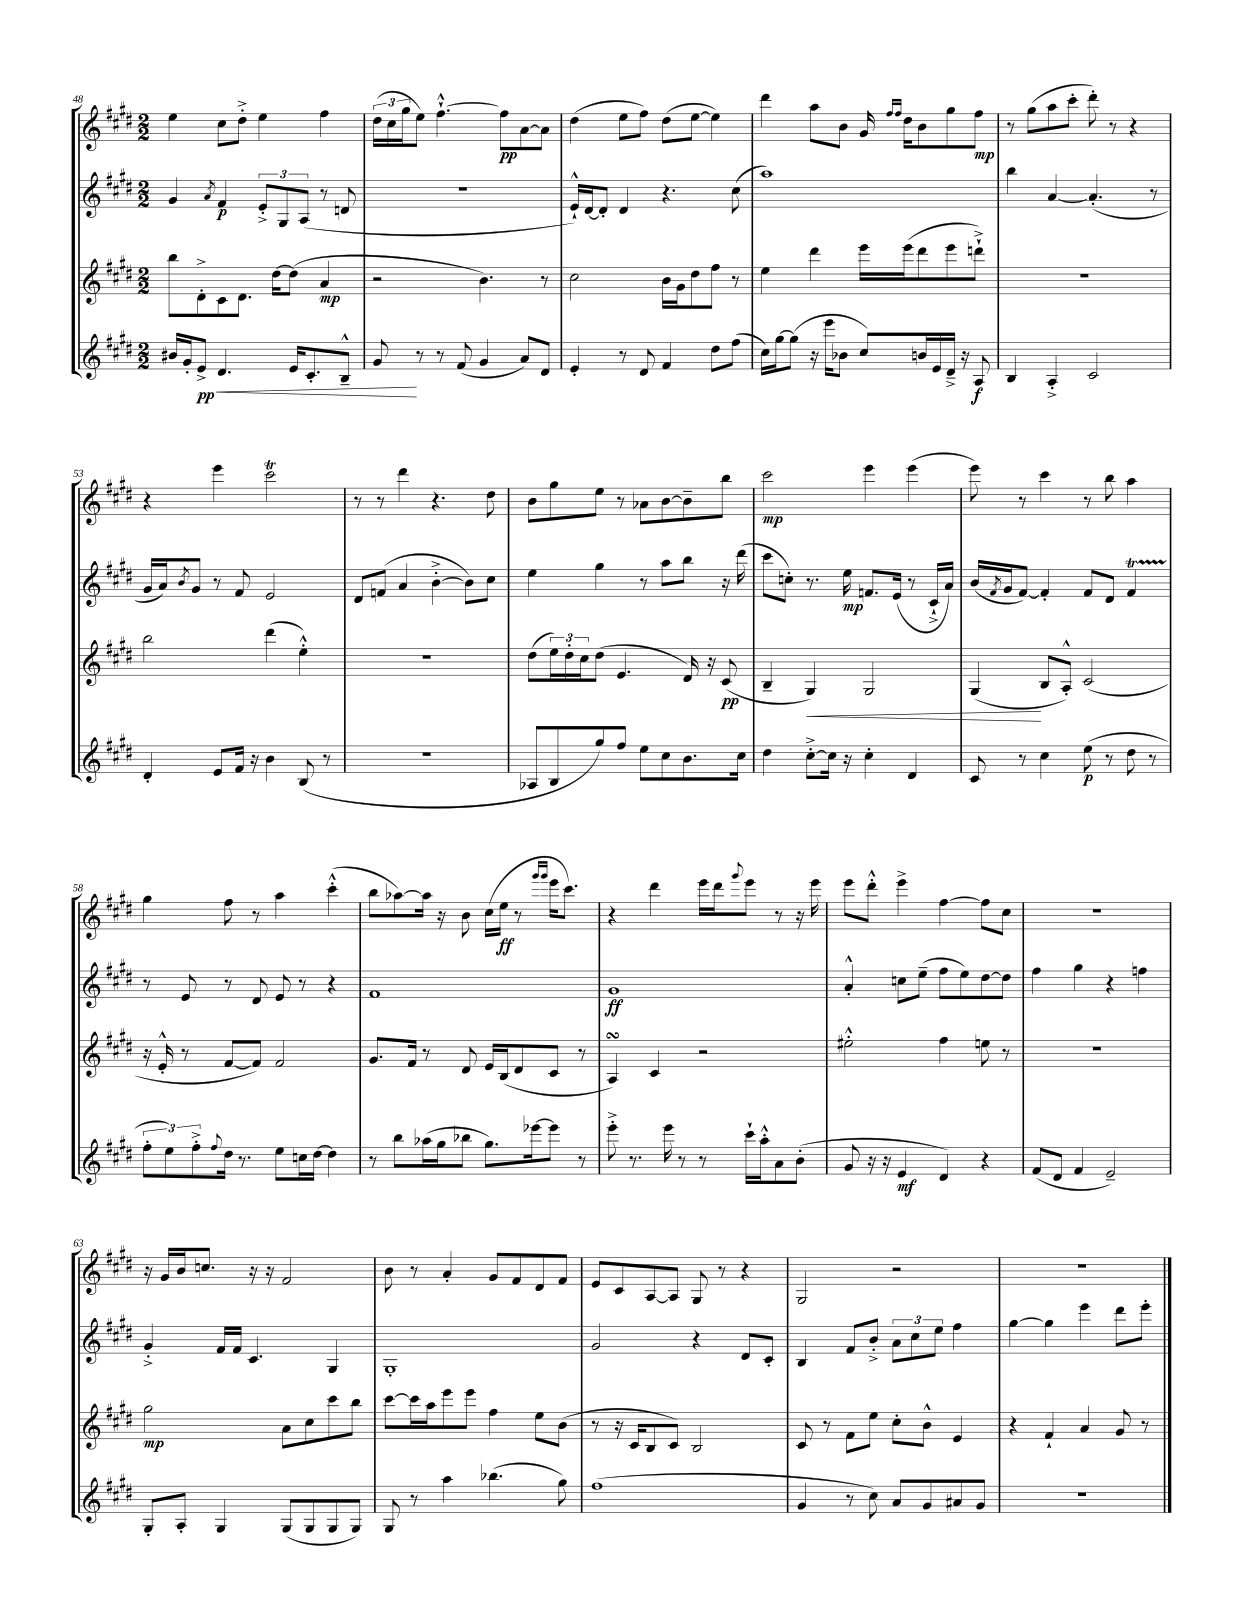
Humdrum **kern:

**kern	**kern	**kern	**kern
*staff4	*staff3	*staff2	*staff1
*clefG2	*clefG2	*clefG2	*clefG2
*k[f#c#g#d#]	*k[f#c#g#d#]	*k[f#c#g#d#]	*k[f#c#g#d#]
*M2/2	*M2/2	*M2/2	*M2/2
16b#	8bb	4g#	4ee
16g#'	.	.	.
8e^	8d#'^	.	.
.	.	8qa	.
4.d#	8c#	4f#	8cc#
.	8.d#	.	8dd#'^
.	.	12e'^	4ee
.	[16dd#	.	.
.	.	12G#	.
16e	(8dd#]	.	.
.	.	(12A	.
8.c#'	.	.	.
.	4a	8r	4ff#
8B~^^	.	8d	.
=	=	=	=
8g#	2r	1r	(24dd#
.	.	.	24cc#
.	.	.	24gg#
8r	.	.	8ee)
8r	.	.	[4.ff#`^^
(8f#	.	.	.
4g#	4.b)	.	.
.	.	.	8ff#]
8a)	.	.	[8a
8d#	8r	.	8a]
=	=	=	=
4e'	2cc#	16e`^^)	(4dd#
.	.	[16d#	.
.	.	8d#']	.
8r	.	4d#	8ee
8d#	.	.	8ff#)
4f#	16b	4.r	(8dd#
.	16g#	.	.
.	8dd#	.	[8ee
8dd#	8ff#	.	4ee])
(8ff#	8r	(8cc#	.
=	=	=	=
16cc#)	4ee	1aa)	4ddd#
[16gg#	.	.	.
(8gg#]	.	.	.
16r	4ddd#	.	8aa
16eee	.	.	.
8b-	.	.	8b
8cc#)	16eee	.	16g#
.	.	.	16qqff#
.	.	.	16qqff#
.	(16eee	.	16dd#
16b	8ddd#	.	8b
16e	.	.	.
16d#~^	8eee	.	8gg#
16r	.	.	.
8A	8ddd`^)	.	8ff#
=	=	=	=
4B	1r	4bb	8r
.	.	.	(8gg#
4A'^	.	[4a	8aa
.	.	.	8ccc#'
2c#	.	(4.a']	8ddd#')
.	.	.	8r
.	.	.	4r
.	.	8r	.
=	=	=	=
4d#'	2bb	16g#	4r
.	.	16a)	.
.	.	8qb	.
.	.	8g#	.
8e	.	8r	4eee
16f#	.	8f#	.
16r	.	.	.
4b	(4ddd#	2e	2ccc#
(8B	4ee'^^)	.	.
8r	.	.	.
=	=	=	=
1r	1r	8d#	8r
.	.	(8f	8r
.	.	4a	4ddd#
.	.	[4b'^	4.r
.	.	8b])	.
.	.	8cc#	8dd#
=	=	=	=
8A-	(8dd#	4ee	8b
8B	24ee)	.	8gg#
.	24dd#'	.	.
.	24cc#	.	.
8gg#)	(8dd#	4gg#	8ee
8ff#	4.e	.	8r
8ee	.	8r	8a-
8cc#	.	8aa	[8b
8.b	16d#)	8bb	8b~]
.	16r	.	.
.	(8c#	16r	8bb
16cc#	.	(16ddd#	.
=	=	=	=
4dd#	4B~	8ccc#	2ccc#
.	.	8cc')	.
[8cc#'^	4G#)	8.r	.
16cc#]	.	.	.
16r	.	16ee	.
4cc#'	2G#	8.f	4eee
.	.	(16e	.
4d#	.	8r	(4eee
.	.	16c#`^	.
.	.	16a)	.
=	=	=	=
8c#	(4G#	(16b	8eee)
.	.	8qf#	.
.	.	16g#	.
8r	.	[8f#)	8r
4cc#	8B	4f#']	4ccc#
.	8A'^^)	.	.
(8ee	(2c#	8f#	8r
8r	.	8d#	8bb
8dd#	.	4f#	4aa
8r	.	.	.
=	=	=	=
12ff#'	16r	8r	4gg#
.	16e'^^	.	.
12ee)	.	.	.
.	8r	8e	.
12ff#'^	.	.	.
8qqff#	.	.	.
16dd#	[8f#	8r	8ff#
8.r	.	.	.
.	8f#])	8d#	8r
8ee	2f#	8e	4aa
16cc	.	8r	.
[16dd#	.	.	.
4dd#]	.	4r	(4ccc#'^^
=	=	=	=
8r	8.g#	1f#	8bb
8bb	.	.	[8aa-)
.	16f#	.	.
(16aa-	8r	.	16aa-]
16gg#	.	.	16r
8bb-	8d#	.	8b
8.gg#)	16e	.	(16cc#
.	(16B	.	16ee
.	8d#	.	8r
[16eee-	.	.	.
.	.	.	16qqggg#
.	.	.	16qqggg#
8eee-]	8c#	.	16eee
.	.	.	8.ccc#)
8r	8r	.	.
=	=	=	=
8eee'^	4A)	1g#	4r
8.r	.	.	.
.	4c#	.	4ddd#
16eee	.	.	.
8r	.	.	.
8r	2r	.	16eee
.	.	.	16ddd#
.	.	.	8qqggg#
16ccc#`	.	.	8eee
16aa'^^	.	.	.
8a	.	.	8r
(8b'	.	.	16r
.	.	.	16eee
=	=	=	=
8g#	2ee#'^^	4a'^^	8eee
16r	.	.	8ddd#'^^
16r	.	.	.
4e	.	8cc	4eee^
.	.	(8ee~	.
4d#)	4ff#	8ff#	[4ff#
.	.	8ee)	.
4r	8ee	[8dd#	8ff#]
.	8r	8dd#]	8cc#
=	=	=	=
(8f#	1r	4ff#	1r
8d#	.	.	.
4f#	.	4gg#	.
2e~)	.	4r	.
.	.	4ff	.
=	=	=	=
8G#'	2gg#	4g#'^	16r
.	.	.	16g#
8A'	.	.	16b
.	.	.	8.cc
4G#	.	16f#	.
.	.	16f#	.
.	.	4.c#	16r
.	.	.	16r
(8G#	8a	.	2f#
8G#	8cc#	.	.
8G#	8ccc#	4G#	.
8G#)	8bb	.	.
=	=	=	=
8G#	[8ccc#	1G#'	8b
8r	16ccc#]	.	8r
.	16aa	.	.
4aa	8eee	.	4a'
.	8eee	.	.
(4.bb-	4ff#	.	8g#
.	.	.	8f#
.	8ee	.	8d#
8gg#)	(8b	.	8f#
=	=	=	=
(1ff#	8r	2g#	8e
.	16r	.	8c#
.	16c#	.	.
.	8B	.	[8A
.	8c#)	.	8A]
.	2B	4r	8G#
.	.	.	8r
.	.	8d#	4r
.	.	8c#'	.
=	=	=	=
4g#	8c#	4B	2G#
.	8r	.	.
8r	8f#	8f#	.
8cc#)	8ee	8b'^	.
8a	8cc#'	12a	2r
.	.	12cc#	.
8g#	8b^^	.	.
.	.	12ee	.
8a#	4e	4ff#	.
8g#	.	.	.
=	=	=	=
1r	4r	[4gg#	1r
.	4f#`	4gg#]	.
.	4a	4eee	.
.	8g#	8ddd#	.
.	8r	8eee'	.
==	==	==	==
*-	*-	*-	*-
